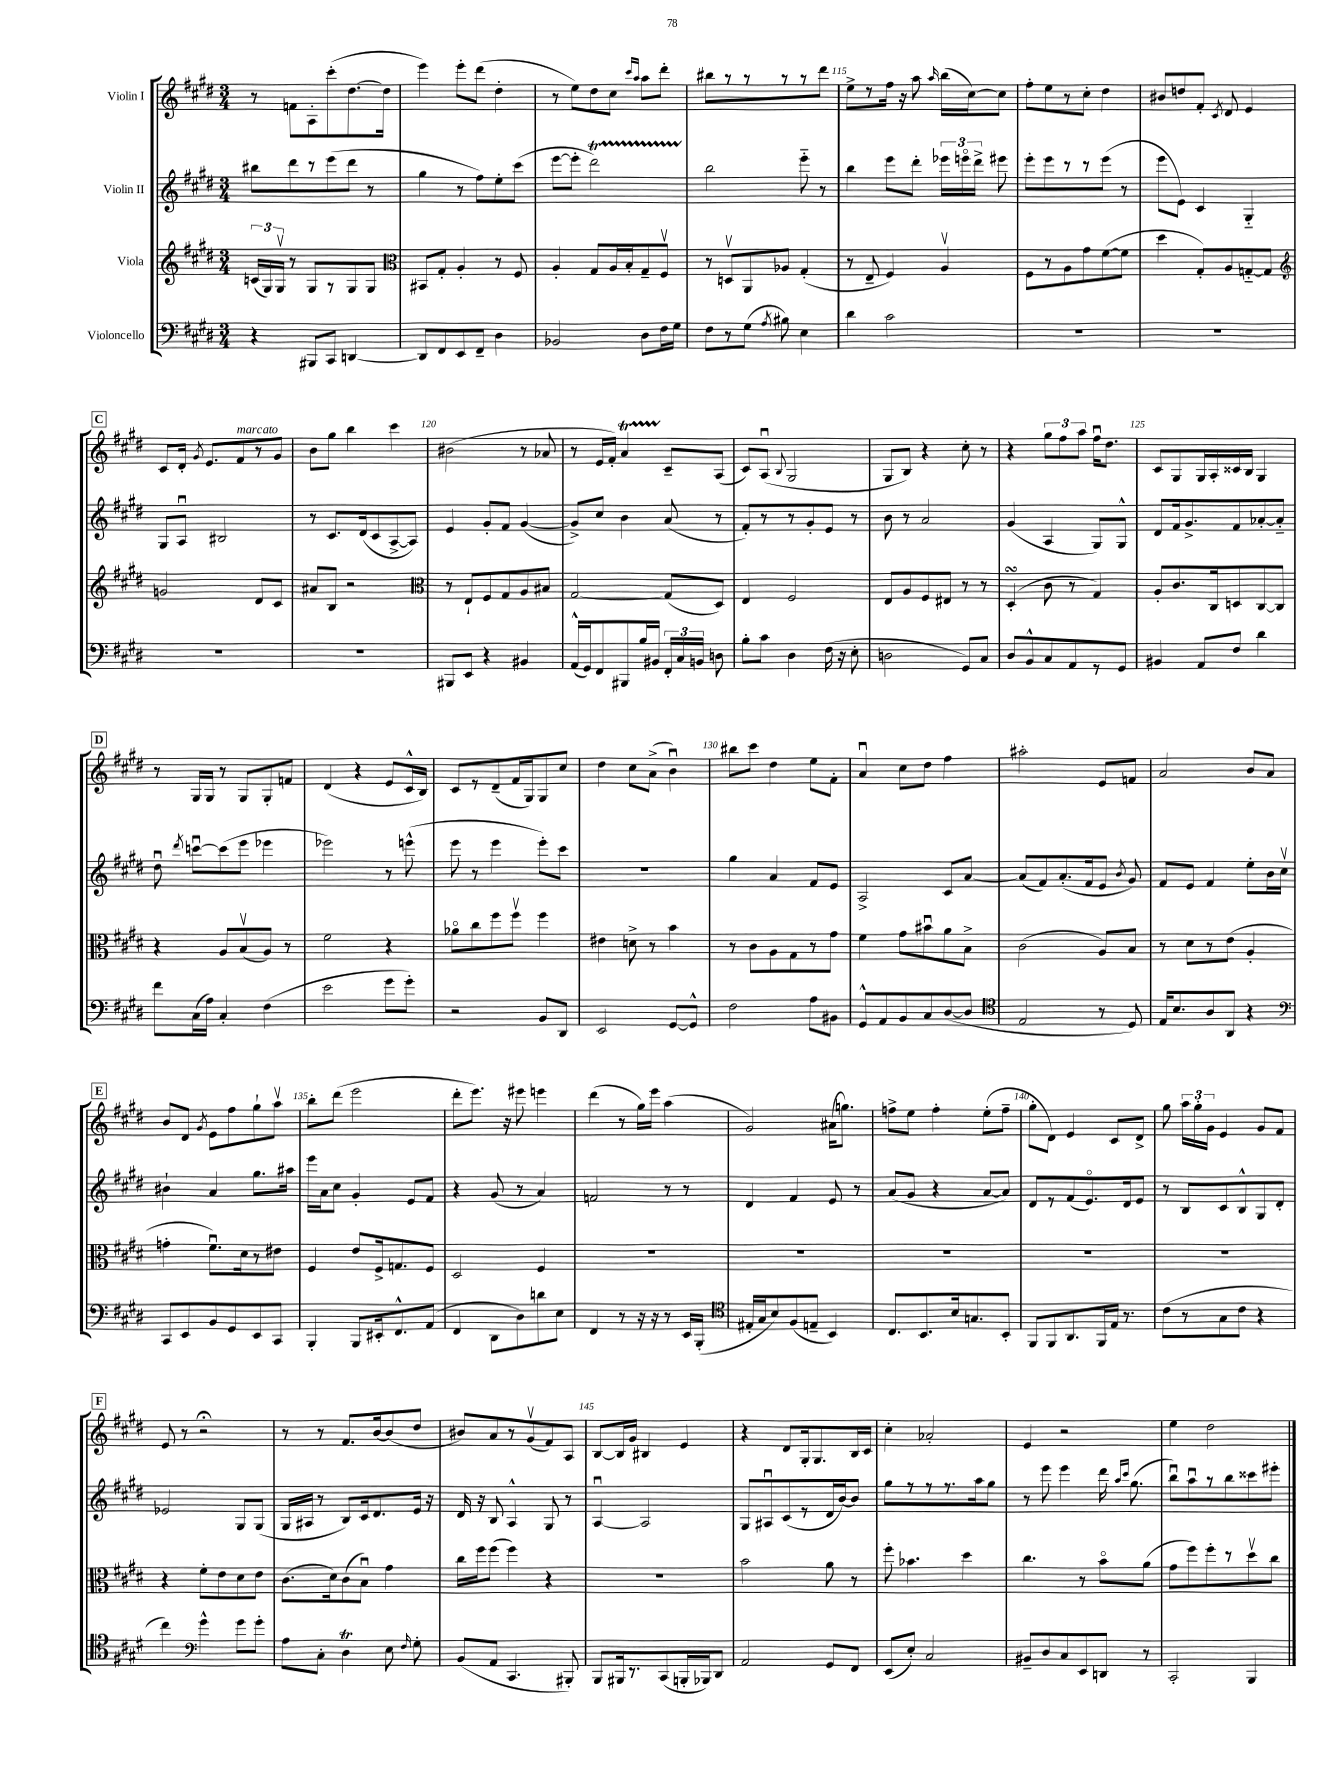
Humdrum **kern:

**kern	**kern	**kern	**kern
*part4	*part3	*part2	*part1
*staff4	*staff3	*staff2	*staff1
*I"Violoncello	*I"Viola	*I"Violin II	*I"Violin I
*clefF4	*clefG2	*clefG2	*clefG2
*k[f#c#g#d#]	*k[f#c#g#d#]	*k[f#c#g#d#]	*k[f#c#g#d#]
*M3/4	*M3/4	*M3/4	*M3/4
=111	=111	=111	=111
4r	(24cn/LL	8bb#X\L	8r
.	24G#/)	.	.
.	24G#v/JJ	.	.
.	8r	8ddd#\	8fn\L
8BBB#X/L	8G#/L	8r	8A'\
8CC#/J	8r	(8eee\	(8ccc#'\
[4DDn/	8G#/	8ddd#\J	[8.dd#\
.	8G#/J	8r	.
.	.	.	16dd#\Jk]
=112	=112	=112	=112
*	*clefC3	*	*
8DD/L]	8BB#X/L	4gg#\	4eee\)
8FF#/	8G#'/J	.	.
8EE/	4A'/	8r	8eee'\L
8FF#~/J	.	8ff#\L)	(8ddd#\J
4D#\	8r	8ee'\	4dd#'\
.	8F#/	(8ccc#\J	.
=113	=113	=113	=113
2BB-X/	4A'/	[8eee\L	8r
.	.	8eee'\J]	8ee\L)
.	8G#/L	2ddd#t\)	8dd#\
.	16A/L	.	8cc#\J
.	16B'/J	.	.
.	.	.	16qqccc#/LL
.	.	.	16qqaa/JJ
8D#\L	8G#~/	.	8aa\L
16F#\L	8F#v/J	.	8ddd#'\J
16G#\JJ	.	.	.
=114	=114	=114	=114
8F#\L	8r	2bb\	8bb#X\L
8r	8Dnv/L	.	8r
(8G#\J	8AA/	.	8r
8qA/	.	.	.
8B#X\)	8A-X/J	.	8r
4E\	(4G#'/	8eee\	8r
.	.	8r	8ddd#\J
=115	=115	=115	=115
4d#\	8r	4bb\	8ee^\L
.	8E~/	.	8r
2c#\	4F#/)	8eee\L	16ff#\Jk
.	.	.	16r
.	.	8ddd#'\J	8aa\
.	.	.	16qqaa/
.	4Av/	24eee-X\LL	(16bb\LL
.	.	24eeen\	.
.	.	.	[16cc#\J)
.	.	24ddd#^\JJ	.
.	.	8eee#X\	8cc#\J]
=116	=116	=116	=116
2.r	8F#\L	8eee'\L	8ff#'\L
.	8r	8eee\	8ee\
.	8A\	8r	8r
.	8g#\	8r	8cc#'\J
.	([8f#\	(8eee\J	4dd#\
.	8f#\J]	8r	.
=117	=117	=117	=117
2.r	4dd#\	8eee\L	8b#X/L
.	.	8e\J)	8ddn/
.	8G#'/L)	4c#/	8f#'/J
.	.	.	8qc#/
.	8A/	.	8d#/
.	[8Gn/	4G#/	4e/
.	8G/J]	.	.
!!LO:LB:g=z
!!LO:REH:place=s1:t=C
=118	=118	=118	=118
*	*clefG2	*	*
2.r	2gn/	8G#/L	8c#/L
.	.	8Au/J	16d#'/Jk
.	.	.	8qg#/
.	.	.	8.e/L
.	.	2B#X/	.
!	!	!	!LO:TX:a:i:t=marcato
.	.	.	8f#/
.	8d#/L	.	8r
.	8c#/J	.	8g#/J
=119	=119	=119	=119
2.r	8a#X/L	8r	8b\L
.	8B/J	8.c#/L	8gg#\J
.	2r	.	4bb\
.	.	(16d#/k	.
.	.	8c#/	.
.	.	[8A^/	4ccc#\
.	.	8A/J])	.
=120	=120	=120	=120
*	*clefC3	*	*
8BBB#X/L	8r	4e/	(2b#X\
8EE/J	8E`/L	.	.
4r	8F#/	8g#'/L	.
.	8G#/	8f#/J	.
4BB#X/	8A/	([4g#/	8r
.	8B#X/J	.	8a-X/
=121	=121	=121	=121
(16AA^^/LL	[2G#/	8g#^/L])	8r
16GG#/J)	.	.	.
8FF#/	.	8cc#/J	16e/LL
.	.	.	16f#'/JJ)
8BBB#X/	.	4b\	4aT/
16B/L	.	.	.
16BB#X/JJ	.	.	.
24FF#'/LL	(8G#/L]	(8a/	8c#~/L
24C#/	.	.	.
24BBn/JJ	.	.	.
8Dn\	8D#/J)	8r	(8A/J
=122	=122	=122	=122
8B'\L	4E/	8f#'/L)	8c#/L)
8c#\J	.	8r	(8Au/J
.	.	.	8qqB/
4D#\	2F#/	8r	2G#/
.	.	8g#'/	.
(16F#\	.	8e/J	.
16r	.	.	.
8E'\	.	8r	.
=123	=123	=123	=123
2Dn\	8E/L	8b\	8G#/L
.	8A/	8r	8B/J)
.	8F#/	2a/	4r
.	8E#X/J	.	.
8GG#/L)	8r	.	8cc#'\
8C#/J	8r	.	8r
=124	=124	=124	=124
8D#/L	(4D#sSsS'/	(4g#/	4r
8BB^^/	.	.	.
8C#/	8c#\	4A/	12gg#\L
.	.	.	12ff#\
8AA/	8r	.	.
.	.	.	12aa\J
8r	4G#/)	8G#/L)	16ff#u\KL
.	.	.	8.dd#\J
8GG#/J	.	8G#^^/J	.
=125	=125	=125	=125
4BB#X/	8A'/L	8d#/L	8c#/L
.	8.c#/	16f#/k	8G#/
.	.	8.g#^/	.
8AA/L	.	.	16G#/L
.	16C#/k	.	16A'/
8F#/J	8Dn/	8f#/	16c##X/
.	.	.	16B/JJ
4d#\	[8C#/	[8a-X'/	4G#/
.	8C#/J]	8a-/J]	.
!!LO:LB:g=z
!!LO:REH:place=s1:t=D
=126	=126	=126	=126
8f#\L	4r	8dd#u\	8r
.	.	8qddd#/	.
(16C#\L	.	[8cccnu\L	16G#/LL
16A\JJ)	.	.	16G#/JJ
4C#'/	8A/L	(8ccc\]	8r
.	(8Bv/	8eee\J	8G#/L
(4F#\	8A/J)	4eee-X\	8G#'/
.	8r	.	8fn/J
=127	=127	=127	=127
2e\	2f#\	2eee-X\)	(4d#/
.	.	.	4r
8g#\L	4r	8r	8e/L
8g#'\J)	.	(8eeen^^\	16c#^^/L
.	.	.	16B/JJ)
=128	=128	=128	=128
2r	8a-X\L	8eee\	8c#/L
.	8cc#\	8r	8r
.	8ff#\	4eee\	(8d#~/
.	8ff#v\J	.	16f#/L
.	.	.	16G#/J)
8BB/L	4ff#\	8eee'\L)	8G#/
8DD#/J	.	8ccc#\J	8cc#/J
=129	=129	=129	=129
2EE/	4e#X\	2.r	4dd#\
.	8dn^\	.	8cc#\L
.	8r	.	(8a^\J
[8GG#/L	4b\	.	4bu\)
8GG#^^/J]	.	.	.
=130	=130	=130	=130
2F#\	8r	4gg#\	8bb#X\L
.	8c#\L	.	8ccc#\J
.	8A\	4a/	4dd#\
.	8G#\	.	.
8A\L	8r	8f#/L	8ee\L
8BB#X\J	8g#\J	8e/J	8f#'\J
=131	=131	=131	=131
8GG#^^/L	4f#\	2A^/	4au/
8AA/	.	.	.
8BB/	8g#\L	.	8cc#\L
8C#/	8b#Xu\	.	8dd#\J
([8D#/	8a\	8c#/L	4ff#\
8D#/J]	8B^\J	[8a/J	.
=132	=132	=132	=132
*clefC4	*	*	*
2E/	(2c#\	(8a/L]	2aa#X'\
.	.	8f#/)	.
.	.	(8.a'/	.
.	.	16f#/k	.
8r	8A/L)	8e/J	8e/L
.	.	8qb/	.
8D#/)	8B/J	8g#/)	8fn/J
=133	=133	=133	=133
16E/KL	8r	8f#/L	2a/
8.B/	.	.	.
.	8d#\L	8e/J	.
8A/	8r	4f#/	.
8AA/J	(8e\J	.	.
4r	4A'/	8ee'\L	8b/L
.	.	16b\L	8a/J
.	.	16cc#v\JJ	.
!!LO:LB:g=z
!!LO:REH:place=s1:t=E
=134	=134	=134	=134
*clefF4	*	*	*
8CC#/L	4gn'\	4b#X`\	8b/L
8EE/	.	.	8d#/J
.	.	.	8qg#/
8BB/	8.f#u\L)	4a/	8e\L
8GG#/	.	.	8ff#\
.	16d#\k	.	.
8EE/	8r	8.gg#\L	8gg#`\
8CC#/J	8e#X\J	.	8aav\J
.	.	16aa#X\Jk	.
=135	=135	=135	=135
4BBB'/	4F#/	16eee\LL	8bb'\L
.	.	16a\J	.
.	.	8cc#\J	(8ddd#\J
8BBB/L	8e/L	4g#'/	2eee\
16EE#X'/k	16F#^/k	.	.
8.FF#^^/	8.Gn/	.	.
.	.	8e/L	.
(8AA/J	8F#/J	8f#/J	.
=136	=136	=136	=136
4FF#/	2D#/	4r	8ddd#'\L
.	.	.	8.eee\J)
8DD#\L	.	(8g#/	.
.	.	.	16r
8D#\)	.	8r	8eee#X\
8dn\	4F#/	4a/)	4eeen\
8E\J	.	.	.
=137	=137	=137	=137
4FF#/	2.r	2fn/	(4ddd#\
8r	.	.	8r
16r	.	.	16gg#\LL)
16r	.	.	16eee\JJ
8r	.	8r	(4aa\
16EE/LL	.	8r	.
(16BBB'/JJ	.	.	.
=138	=138	=138	=138
*clefC4	*	*	*
16E#X'/LL	2.r	4d#/	2g#/)
16G#/J	.	.	.
8B/)	.	.	.
(8F#/	.	4f#/	.
8En~/J	.	.	.
4BB/)	.	8e/	(16a#X\KL
.	.	.	8.ggn\J)
.	.	8r	.
=139	=139	=139	=139
8.C#/L	2.r	(8a/L	8ffn^\L
.	.	8g#/J	8ee\J
8.BB/	.	.	.
.	.	4r	4ff'\
16B/k	.	.	.
8.Gn/	.	.	.
.	.	[8a/L	(8ee'\L
8BB'/J	.	8a/J])	8ff~\J
=140	=140	=140	=140
8FF#/L	2.r	8d#/L	8gg#'\L
8FF#/	.	8r	8d#\J)
8.AA/	.	(8f#/	4e/
.	.	8.e/)	.
16FF#/L	.	.	.
16E/JJ	.	.	8c#/L
8.r	.	16d#/k	.
.	.	8e/J	8d#^/J
=141	=141	=141	=141
(8c#\L	2.r	8r	8gg#\
8r	.	8B/L	24aa\LL
.	.	.	24gg#'\
.	.	.	24g#\JJ
8G#\	.	8c#/	4e/
8c#\J	.	8B^^/	.
4r	.	8G#/	8g#/L
.	.	8d#'/J	8f#/J
!!LO:LB:g=z
!!LO:REH:place=s1:t=F
=142	=142	=142	=142
4cc#\)	4r	2e-X/	8e/
.	.	.	8r
*clefF4	*	*	*
4g#^^\	8f#'\L	.	2r;<
.	8e\	.	.
8g#\L	8d#\	8G#/L	.
8g#'\J	8e\J	(8G#/J	.
=143	=143	=143	=143
8A\L	(8.c#\L	16G#/LL	8r
.	.	16A#X/JJ	.
8C#'\J	.	8r	8r
.	16d#\k)	.	.
4D#t\	(8c#\	8B/L)	8.f#/L
.	8Bu\J)	16c#/k	.
.	.	8.d#/	[16b/k
8E\	4g#\	.	(8b/]
16qqF#/	.	.	.
8G#'\	.	16e/Jk	8dd#/J
.	.	16r	.
=144	=144	=144	=144
(8BB/L	16cc#\LL	16d#/	8b#X/L)
.	16ff#\J	16r	.
8AA/J	(8ff#\J	8B/	8a/
4.CC#/	4ff#\)	4A^^/	8r
.	.	.	(8g#v/
.	4r	8G#/	8f#/)
8BBB#X'/)	.	8r	8A/J
=145	=145	=145	=145
8BBB/L	2.r	[4Au/	[8B/L
16BBB#X/k	.	.	16B/L]
8.r	.	.	16g#/JJ
.	.	2A/]	4B#X/
(8CC#/	.	.	.
16BBBn'/L	.	.	4e/
16BBB-X/J)	.	.	.
8DD#/J	.	.	.
=146	=146	=146	=146
2AA/	2b\	8G#/L	4r
.	.	8A#Xu/	.
.	.	(8c#/	8d#/L
.	.	8r	16G#'/k
.	.	.	8.G#/
8GG#/L	8a\	16d#/L	.
.	.	[16b/J)	.
8FF#/J	8r	8b/J]	16B/L
.	.	.	16c#/JJ
=147	=147	=147	=147
(8EE/L	8ff#'\	8gg#\L	4cc#'\
8E'/J)	4.b-X\	8r	.
2C#/	.	8r	2a-X'/
.	.	8.r	.
.	4dd#\	.	.
.	.	16aa\k	.
.	.	8gg#\J	.
=148	=148	=148	=148
8BB#X~/L	4.cc#\	8r	4e/
8D#/	.	8eee\	.
8C#/	.	4eee\	2r
8EE/	8r	.	.
8DDn/J	8b\L	16ddd#\	.
.	.	16qqaa/LL	.
.	.	16qqccc#/JJ	.
.	.	(8.gg#\	.
8r	(8a\J	.	.
=149	=149	=149	=149
2CC#'/	8g#\L	8bbu\L)	4ee\
.	8ff#\)	8aau\	.
.	8ff#'\	8r	2dd#\
.	8r	8bb\	.
4BBB/	8dd#v\	8ccc##X\	.
.	8cc#\J	8eee#X'\J	.
==	==	==	==
*-	*-	*-	*-
